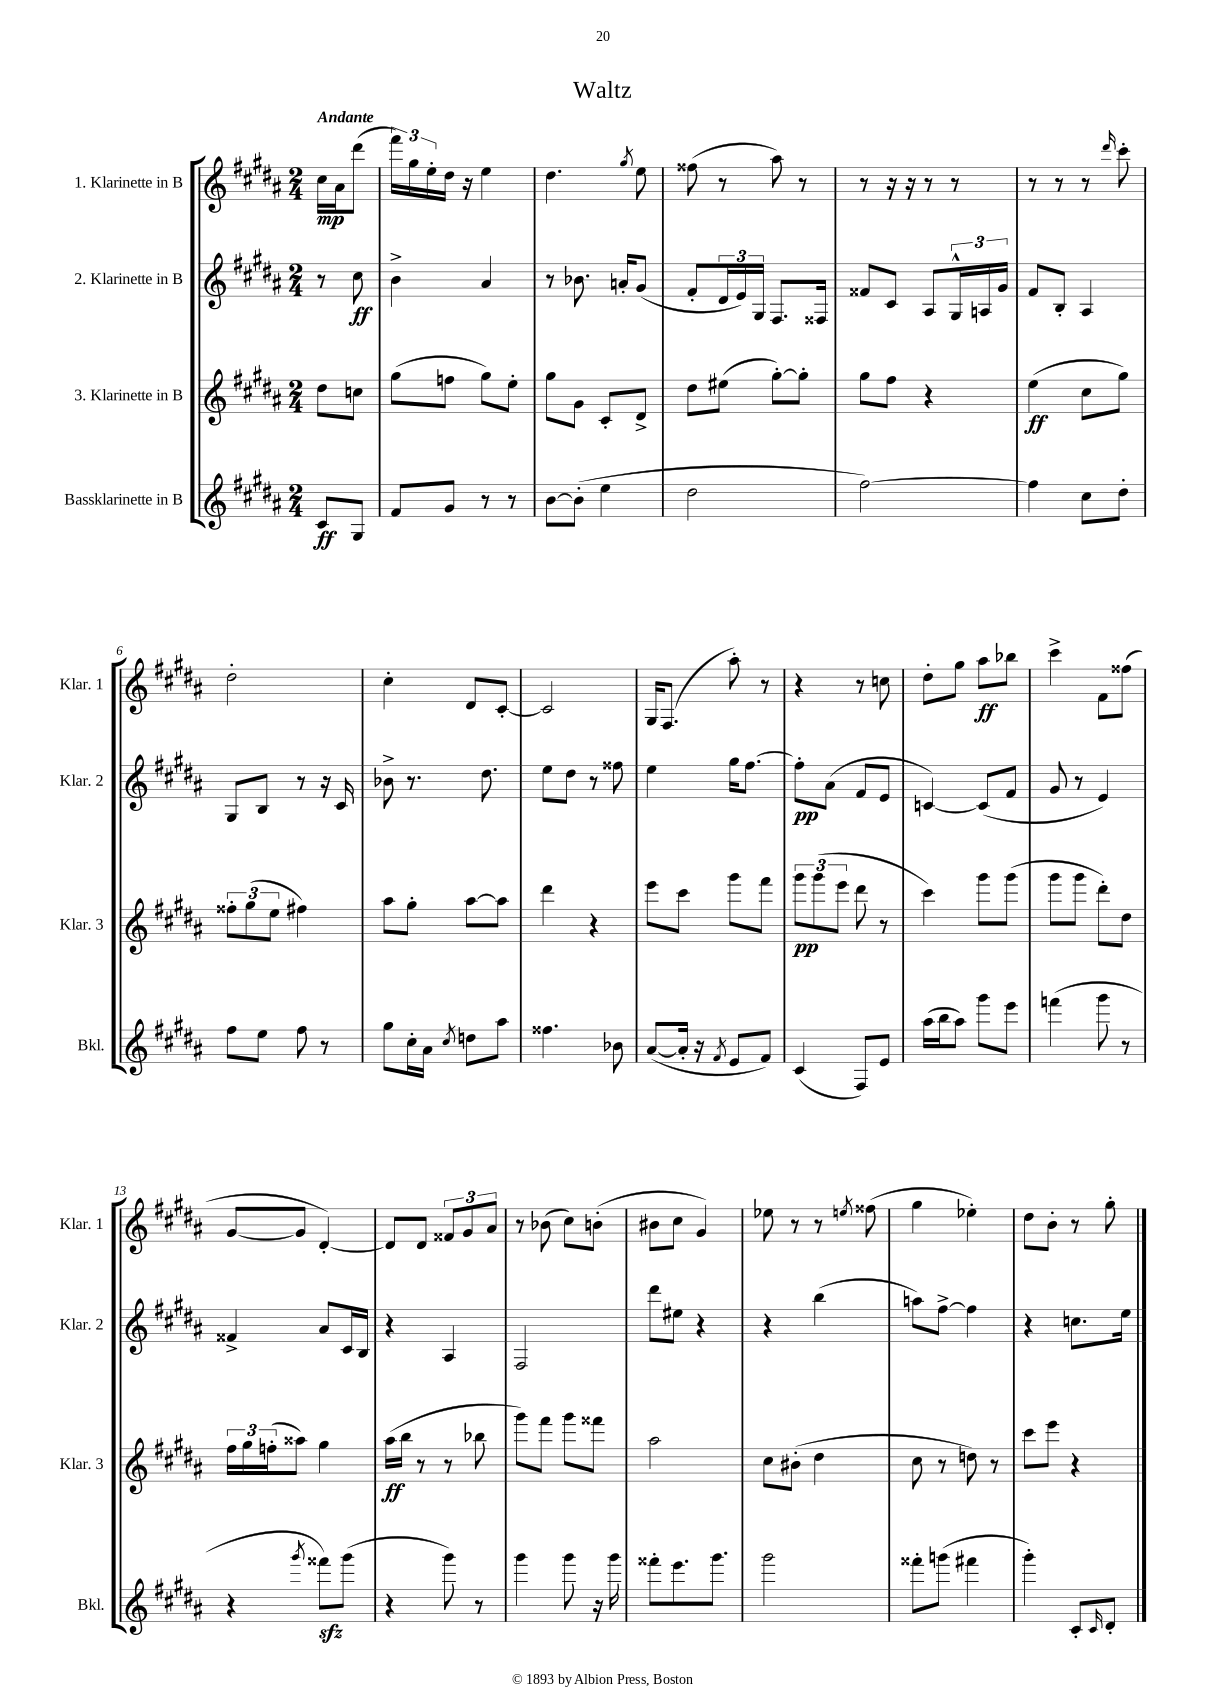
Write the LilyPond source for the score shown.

\header { title = "Waltz" }
<<
\new StaffGroup <<
\new Staff = "s0" \with { instrumentName = "1. Klarinette in B" shortInstrumentName = "Klar. 1" } {
    \clef treble \key b \major \numericTimeSignature \time 2/4 \partial 4 \tempo "Andante"
    cis''16\mp ais'16 dis'''8( |
    \tuplet 3/2 { fis'''16) gis''16 e''16-. } dis''16 r16 e''4 |
    dis''4. \acciaccatura { gis''8 } e''8 |
    fisis''8( r8 ais''8) r8 |
    r8 r16 r16 r8 r8 |
    r8 r8 r8 \grace { dis'''16 } cis'''8-. |
    dis''2-. |
    cis''4-. dis'8 cis'8~-. |
    cis'2 |
    gis16 fis8.( ais''8-.) r8 |
    r4 r8 c''8 |
    dis''8-. gis''8 ais''8\ff bes''8 |
    cis'''4-> fis'8 fisis''8( |
    gis'8~ gis'8 dis'4~-.) |
    dis'8 dis'8 \tuplet 3/2 { fisis'8 gis'8 ais'8 } |
    r8 bes'8( cis''8) b'8-.( |
    bis'8 cis''8 gis'4) |
    ees''8 r8 r8 \acciaccatura { e''8 } fisis''8( |
    gis''4 ees''4-.) |
    dis''8 b'8-. r8 gis''8-. \bar "|." |
}
\new Staff = "s1" \with { instrumentName = "2. Klarinette in B" shortInstrumentName = "Klar. 2" } {
    \clef treble \key b \major \numericTimeSignature \time 2/4 \partial 4
    r8 cis''8\ff |
    b'4-> ais'4 |
    r8 bes'8. a'16-. gis'8( |
    fis'8-. \tuplet 3/2 { dis'16 e'16) gis16 } fis8. fisis16 |
    fisis'8 cis'8 ais8 \tuplet 3/2 { gis16-^ a16 gis'16 } |
    fis'8 b8-. ais4 |
    gis8 b8 r8 r16 cis'16 |
    bes'8-> r8. dis''8. |
    e''8 dis''8 r8 fisis''8 |
    e''4 gis''16 fis''8.~ |
    fis''8-.\pp ais'8( fis'8 e'8 |
    c'4~) c'8( fis'8 |
    gis'8 r8 e'4) |
    fisis'4-> ais'8 cis'16 b16 |
    r4 ais4 |
    fis2 |
    dis'''8 eis''8 r4 |
    r4 b''4( |
    a''8) fis''8~-> fis''4 |
    r4 c''8. e''16 \bar "|." |
}
\new Staff = "s2" \with { instrumentName = "3. Klarinette in B" shortInstrumentName = "Klar. 3" } {
    \clef treble \key b \major \numericTimeSignature \time 2/4 \partial 4
    dis''8 c''8 |
    gis''8( f''8 gis''8) e''8-. |
    gis''8 gis'8 cis'8-. dis'8-> |
    dis''8 eis''8( gis''8~-.) gis''8-. |
    gis''8 fis''8 r4 |
    e''4\ff( cis''8 gis''8) |
    \tuplet 3/2 { fisis''8-. gis''8( e''8 } fis''4) |
    ais''8 gis''8-. ais''8~ ais''8 |
    dis'''4 r4 |
    e'''8 cis'''8 gis'''8 fis'''8 |
    \tuplet 3/2 { gis'''8\pp gis'''8( e'''8 } dis'''8 r8 |
    cis'''4) gis'''8 gis'''8( |
    gis'''8 gis'''8 dis'''8-.) dis''8 |
    \tuplet 3/2 { fis''16 gis''16 f''16-.( } aisis''8) gis''4 |
    ais''16\ff( b''16 r8 r8 bes''8 |
    gis'''8) fis'''8 gis'''8 fisis'''8 |
    ais''2 |
    cis''8 bis'8-.( dis''4 |
    cis''8 r8 d''8) r8 |
    cis'''8 e'''8 r4 \bar "|." |
}
\new Staff = "s3" \with { instrumentName = "Bassklarinette in B" shortInstrumentName = "Bkl." } {
    \clef treble \key b \major \numericTimeSignature \time 2/4 \partial 4
    cis'8\ff gis8 |
    fis'8 gis'8 r8 r8 |
    b'8~ b'8-.( e''4 |
    dis''2 |
    fis''2~) |
    fis''4 cis''8 dis''8-. |
    fis''8 e''8 fis''8 r8 |
    gis''8 cis''16-. ais'16 \acciaccatura { cis''8 } d''8 ais''8 |
    fisis''4. bes'8 |
    ais'8~( ais'16-. r16 \acciaccatura { fis'8 } e'8 fis'8) |
    cis'4( fis8) e'8 |
    ais''16( b''16 ais''8) gis'''8 e'''8 |
    f'''4( gis'''8 r8 |
    r4 \acciaccatura { gis'''8 } fisis'''8\sfz) gis'''8( |
    r4 gis'''8) r8 |
    gis'''4 gis'''8 r16 gis'''16 |
    fisis'''8-. e'''8. gis'''8. |
    gis'''2 |
    fisis'''8-. g'''8( fis'''4 |
    gis'''4-.) cis'8-. \grace { cis'16 } dis'8-. \bar "|." |
}
>>
>>
